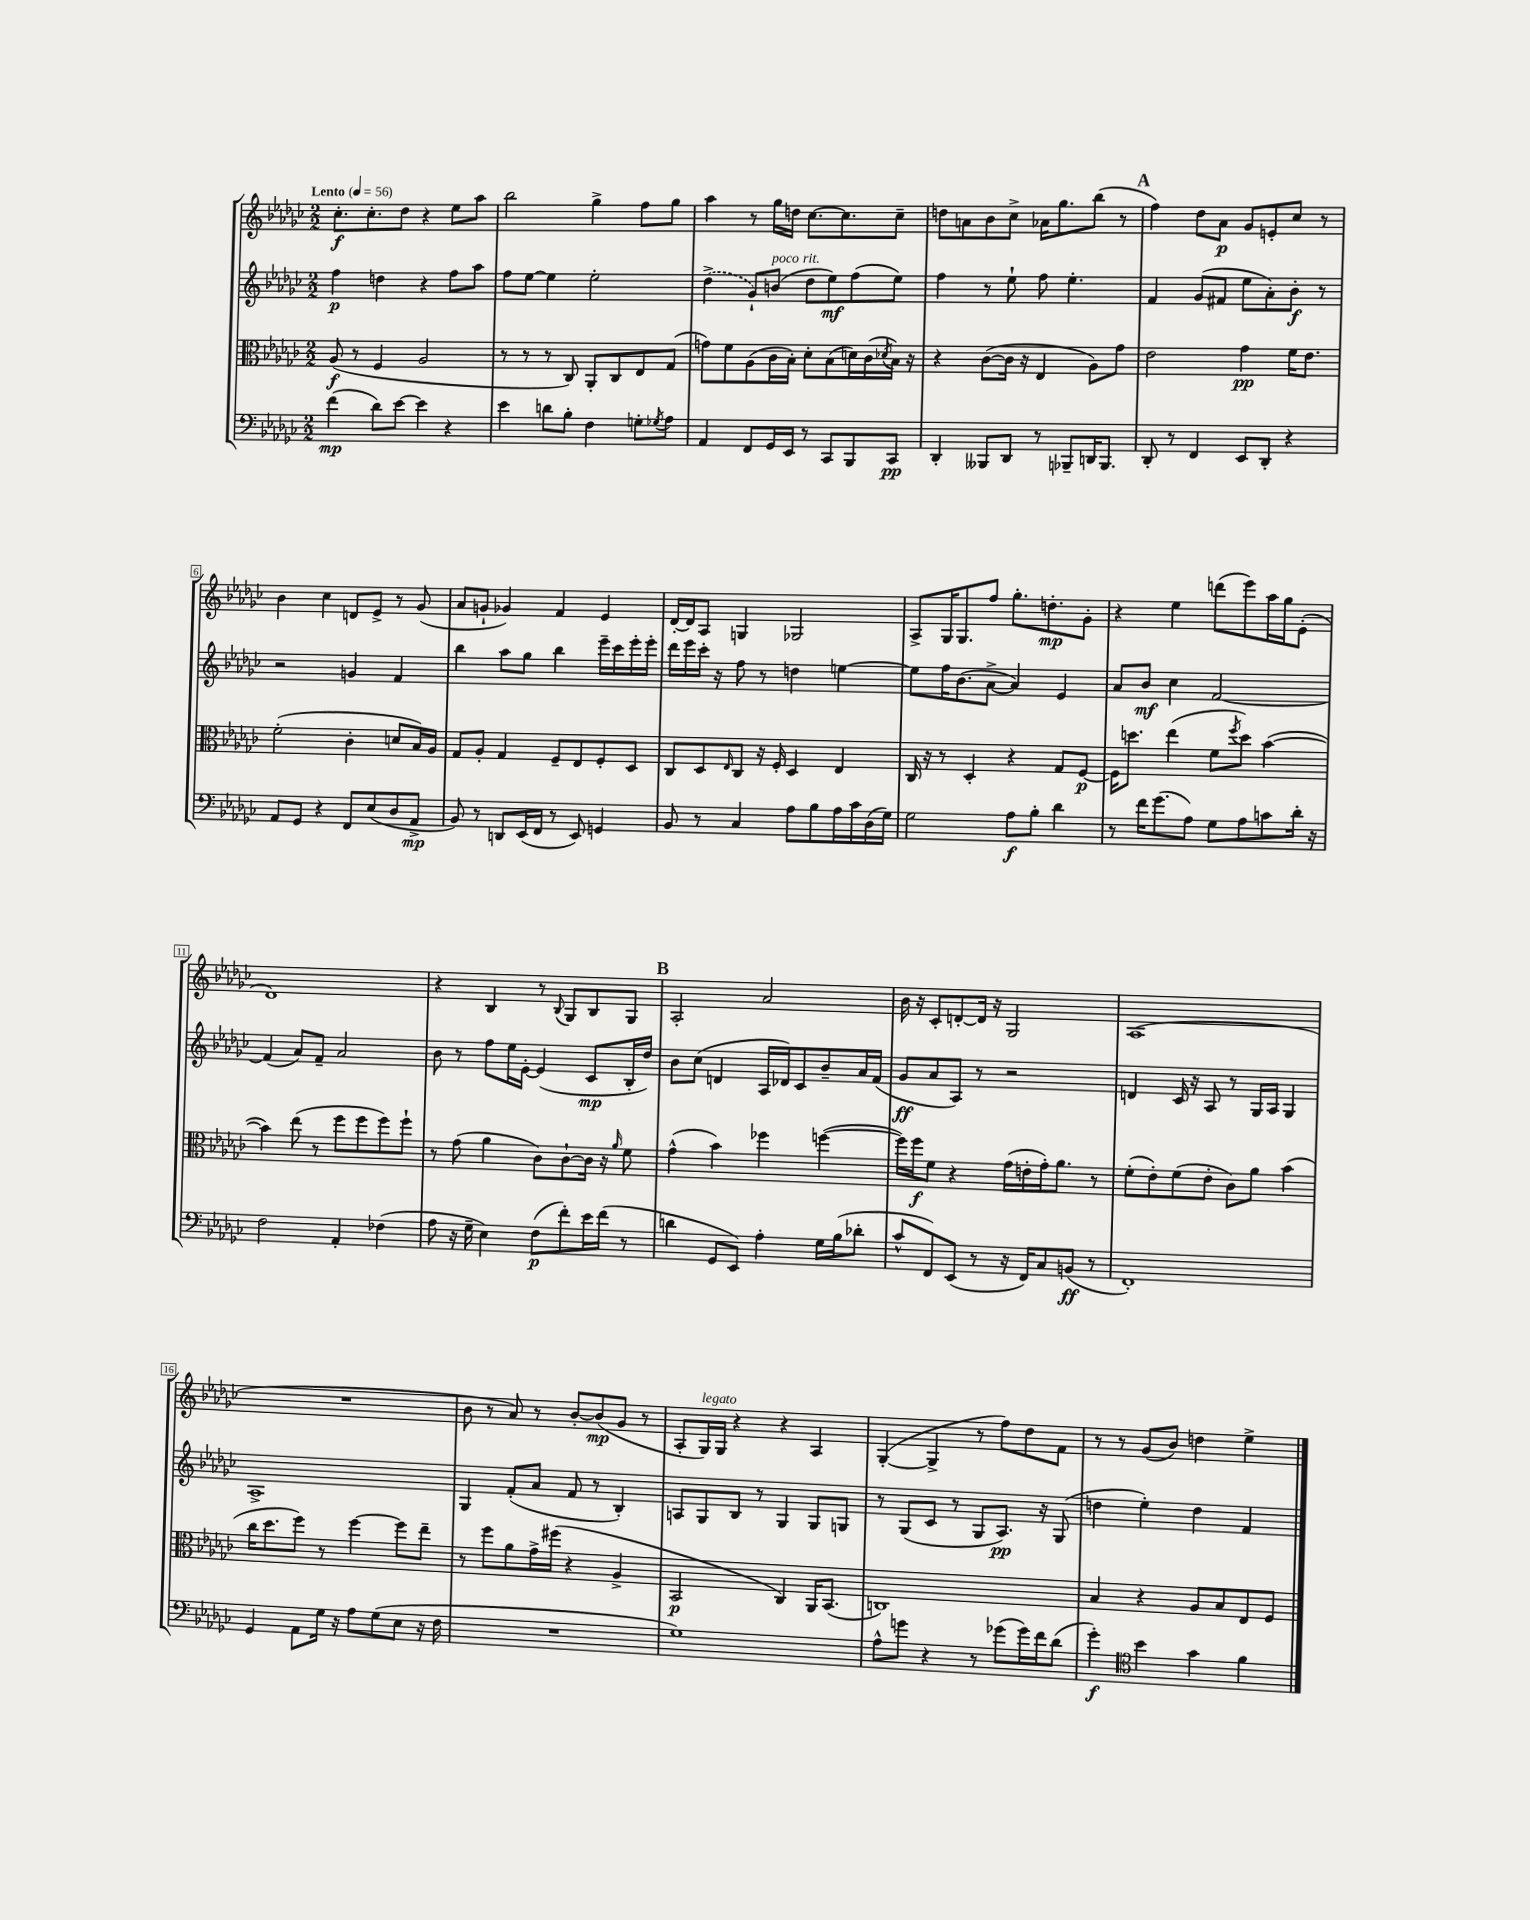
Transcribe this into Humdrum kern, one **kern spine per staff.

**kern	**kern	**kern	**kern
*staff4	*staff3	*staff2	*staff1
*clefF4	*clefC3	*clefG2	*clefG2
*k[b-e-a-d-g-c-]	*k[b-e-a-d-g-c-]	*k[b-e-a-d-g-c-]	*k[b-e-a-d-g-c-]
*M2/2	*M2/2	*M2/2	*M2/2
*MM56	*MM56	*MM56	*MM56
(4f	(8A-	4ff	8.cc-'
.	8r	.	.
.	.	.	8.cc-'
8d-)	4F	4dd	.
[8e-	.	.	8dd-
4e-]	2A-	4r	4r
4r	.	8ff	8ee-
.	.	8aa-	8aa-
=	=	=	=
4e-	8r	8ff	2bb-
.	8r	[8ee-	.
8d	8r	4ee-]	.
8B-'	8C-)	.	.
4F	8AA-'	2ee-'	4gg-^
.	8C-	.	.
8G'	8E-	.	8ff
8qG-	.	.	.
8A-	(8G-	.	8gg-
=	=	=	=
4AA-	8g)	(4dd-^	4aa-
.	8f	.	.
8FF	(8A-	8g-`)	8r
16GG-	16c-	(8b	16gg-
16EE-	16B-')	.	16dd
8r	8d-'	8dd-	[8.cc-
8CC-	(8B-	8ee-)	.
.	.	.	8.cc-]
8BBB-	16d)	(8ff	.
.	(16c-	.	.
.	8qd-	.	.
8CC-	16B-)	8ee-)	8cc-~
.	16r	.	.
=	=	=	=
4DD-'	4r	4ff	8dd
.	.	.	8a
8BBB--	([8c-	8r	8b-
8DD-	16c-]	8ee-`	8cc-^
.	16r	.	.
8r	4E-	8ff	16a-
.	.	.	8.gg-
8BBB-~	.	4.ee-'	.
16DD	8A-)	.	(8bb-
8.BBB-	.	.	.
.	8g-	.	8r
=	=	=	=
8DD-'	2e-	4f	4ff)
8r	.	.	.
4FF	.	(8g-	8dd-
.	.	8f#	8a-
8EE-	4g-	8ee-	8g-
8DD-'	.	8a-')	8e'
4r	16f	8b-'	8cc-
.	8.e-	.	.
.	.	8r	8r
=	=	=	=
8AA-	(2f'	2r	4b-
8GG-	.	.	.
4r	.	.	4cc-
8FF	4c-'	4g	8d
(8E-	.	.	8e-^
8D-	8d	4f	8r
8AA-^	16B-)	.	(8g-
.	16A-	.	.
=	=	=	=
8BB-)	8G-	4bb-	8a-
8r	8A-'	.	8g`
8DD	4G-	8aa-	4g-)
(16EE-	.	8gg-	.
16FF	.	.	.
8r	8F~	4bb-	4f
8EE-)	8E-	.	.
4GG	8F'	16eee-~	4e-
.	.	16ccc-	.
.	8D-	16eee-'	.
.	.	16eee-'	.
=	=	=	=
8BB-	8C-	16ddd-	[16d-'
.	.	16eee-	16d-]
8r	8D-	16ccc-'	8A-
.	.	16r	.
.	16qqE-	.	.
4C-	8C-	8ff	4G
.	16r	8r	.
.	16F'	.	.
8A-	4D-	4dd	2G-
8B-	.	.	.
16A-	4E-	[4ee	.
16c-	.	.	.
(16D-	.	.	.
16G-)	.	.	.
=	=	=	=
2G-	16C-	8ee]	8A-^
.	16r	.	.
.	8r	16ff	16G-
.	.	(8.b-	8.G-
.	4D-'	.	.
.	.	[8a-^	8ff
8A-	4r	4a-])	8.gg-'
8B-'	.	.	.
.	.	.	8.dd'
4d-	8G-	4e-	.
.	[8F	.	8g-'
=	=	=	=
8r	16F]	8a-	4r
.	8.dd	.	.
16f	.	8b-	.
(8.g-	.	.	.
.	(4ee-	4cc-	4ee-
8A-)	.	.	.
8G-	8f	[2f	(8ddd
.	8qff	.	.
8A-	8dd)	.	8eee-)
8c	([4b-	.	16aa-
.	.	.	16gg-
16d-'	.	.	(8e-'
16r	.	.	.
=	=	=	=
2F	4b-])	(4f]	1d-)
.	(8ee-	8a-)	.
.	8r	8f~	.
4AA-'	8ff	2a-	.
.	8ff	.	.
(4F-	8ff)	.	.
.	8ff`	.	.
=	=	=	=
8A-	8r	8b-	4r
16r	(8g-	8r	.
16G-~	.	.	.
4E-)	4a-	8ff	4B-
.	.	16ee-	.
.	.	[16e-'	.
(8F	8c-)	(4e-]	8r
.	.	.	8qqB-
8f')	[8c-`	.	8G-
16e-	16c-]	8c-	8B-
(16f	16r	.	.
.	16qqa-	.	.
8r	8f	16B-'	8G-
.	.	16dd-)	.
=	=	=	=
4d	(4g-^^	8b-	2A-'
.	.	(8cc-	.
8GG-	4b-)	4d	.
8EE-)	.	.	.
4A-'	4ff-	16A-	2a-
.	.	16d-)	.
.	.	8c-	.
16G-	([4ff	8b-~	.
(16B-	.	.	.
8d-'	.	16a-	.
.	.	(16f	.
=	=	=	=
8c-^^	16ff])	8g-	16b-
.	16ff	.	16r
8FF)	8f	8a-	8c-'
(8EE-	4r	8A-)	[8d'
8r	.	8r	16d]
.	.	.	16r
16r	(16g-	2r	2G-
16FF)	16e'	.	.
8C-	16g-')	.	.
.	8.a-	.	.
(8BB	.	.	.
8r	8r	.	.
=	=	=	=
1FF')	(8f'	4d	(1A-
.	8e-')	.	.
.	(8f	16c-	.
.	.	16r	.
.	8e-'	8A-	.
.	8c-)	8r	.
.	8a-	16G-	.
.	.	16A-	.
.	(4b-	4G-	.
=	=	=	=
4GG-	16cc-	1A-^	1r
.	8.dd-	.	.
8AA-	8ff)	.	.
16G-	8r	.	.
16r	.	.	.
8A-	[4ff	.	.
(8G-	.	.	.
8E-	8ff]	.	.
16r	8ee-~	.	.
16F	.	.	.
=	=	=	=
1r	8r	4G-	8b-
.	8ff	.	8r
.	8a-	(8f'	8a-)
.	16g-^	8a-	8r
.	(16ff#	.	.
.	4r	8f	[8b-'
.	.	8r	(8b-]
.	4A-^	4B-')	8g-
.	.	.	8r
=	=	=	=
1G-)	2BB-	8A	8A-'
.	.	8G-	16G-)
.	.	.	16G-
.	.	8B-	4r
.	.	8r	.
.	4C-)	4G-	4r
.	16AA-	8G-	4A-
.	(8.BB-	.	.
.	.	8G	.
=	=	=	=
8A-^^	1C)	8r	([4G-'
8g	.	(8G-	.
4r	.	8c-	4G-^]
.	.	8r	.
8r	.	8G-	8r
(8g-	.	8.A-)	8ff)
16g-)	.	.	8dd-
16f	.	16r	.
(8d-	.	(8G-	8f
=	=	=	=
4g-')	4B-	4dd	8r
.	.	.	8r
*clefC4	*	*	*
4b-	4r	4ee-')	(8g-
.	.	.	8b-)
4g-	8A-	4dd	4dd
.	8B-	.	.
4f	8E-	4f	4ee-^
.	8F	.	.
==	==	==	==
*-	*-	*-	*-
